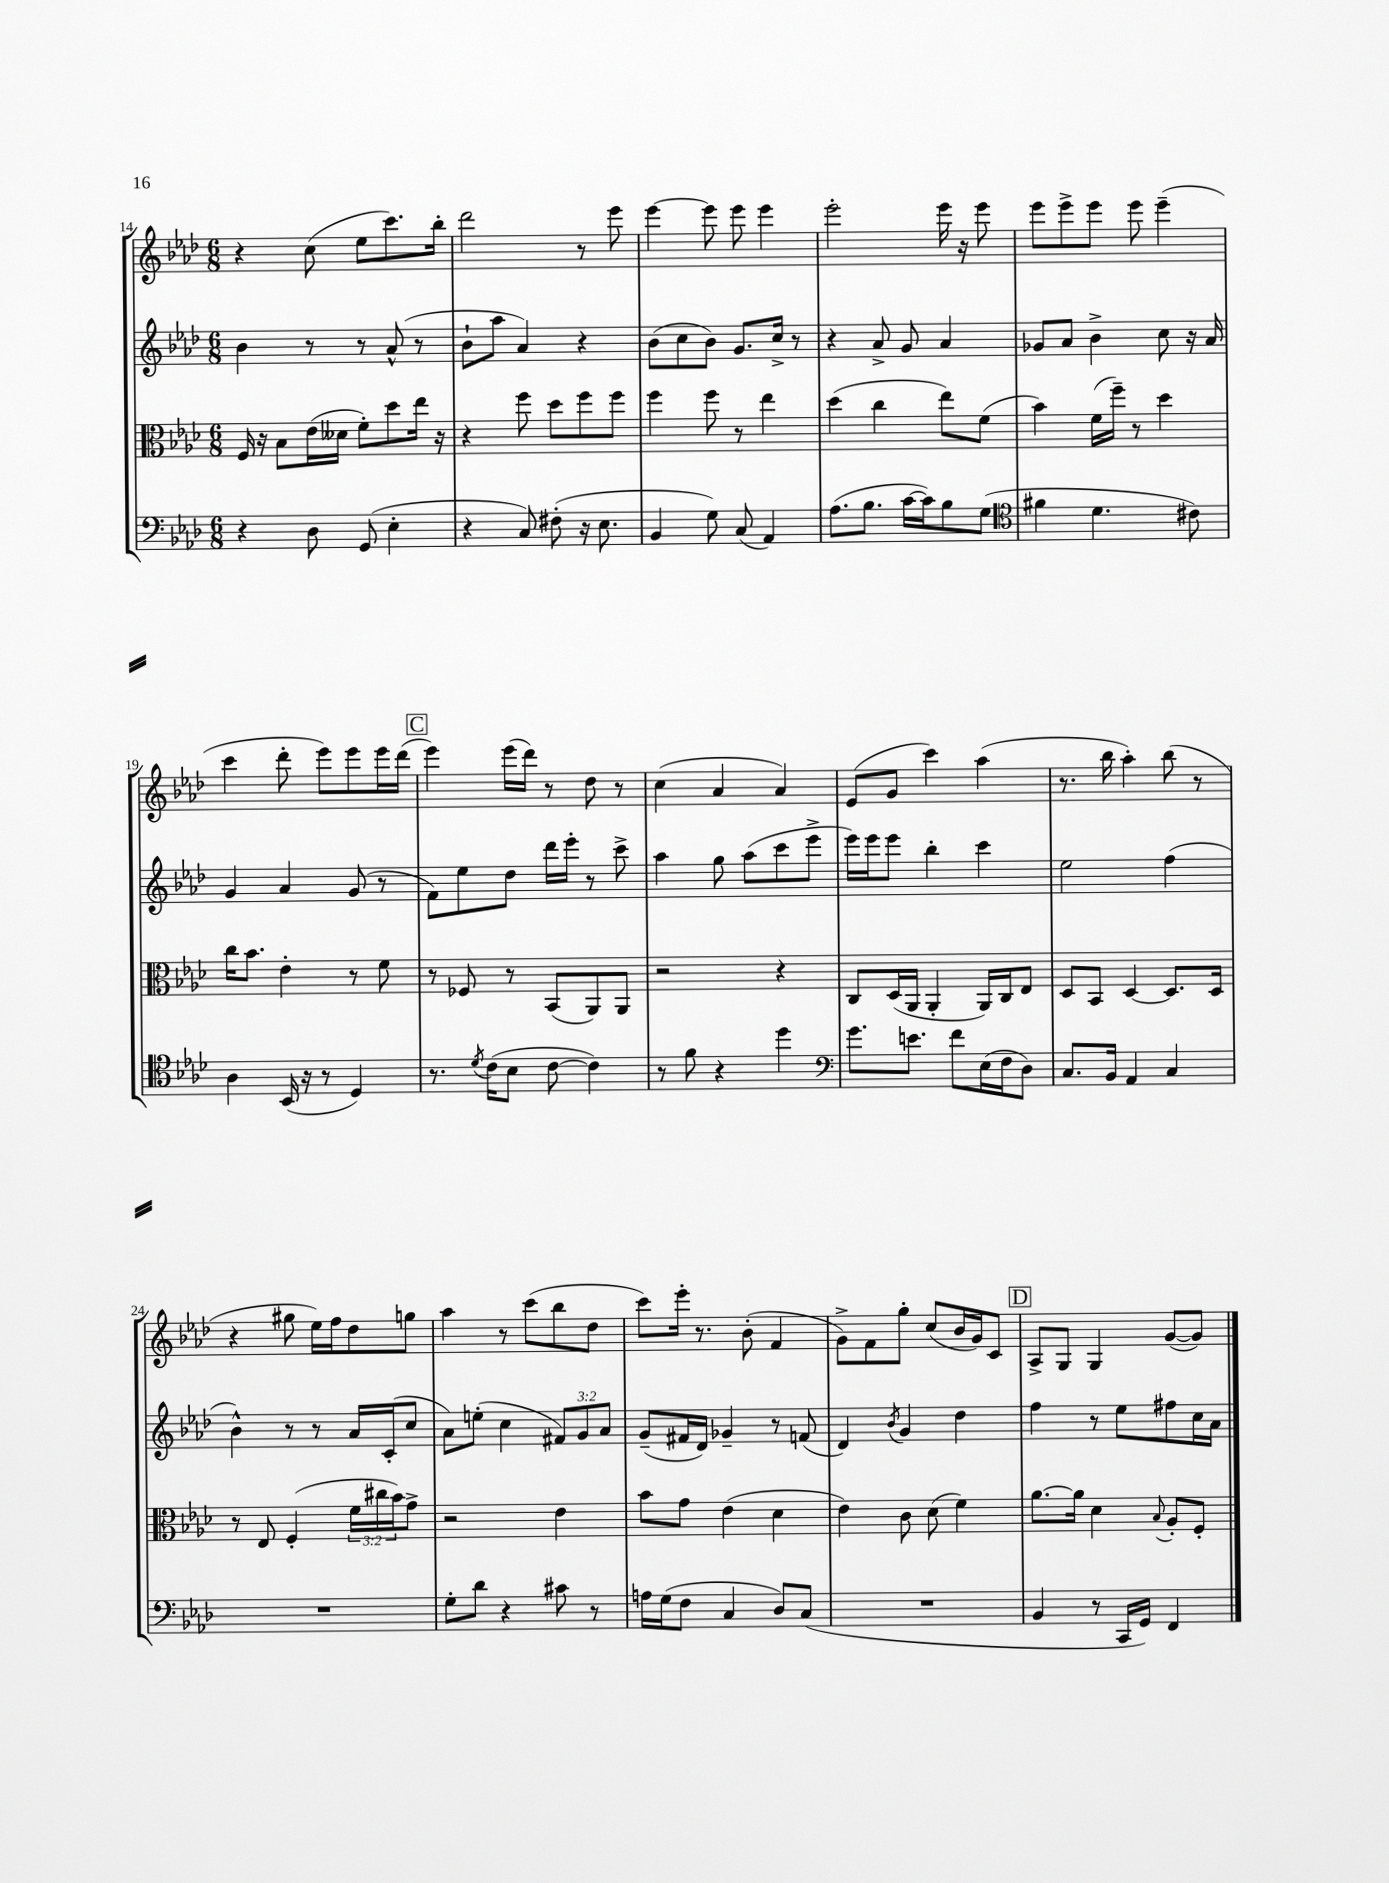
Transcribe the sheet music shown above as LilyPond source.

<<
\new StaffGroup <<
\new Staff = "s0" {
    \clef treble \key aes \major \numericTimeSignature \time 6/8
    r4 c''8( ees''8 c'''8.) bes''16-. |
    des'''2 r8 ees'''8 |
    ees'''4~ ees'''8 ees'''8 ees'''4 |
    ees'''2-. ees'''16 r16 ees'''8 |
    ees'''8 ees'''8-> ees'''8 ees'''8 ees'''4--( |
    c'''4 des'''8-. ees'''8) ees'''8 ees'''16 des'''16( |
    \mark \markup { \box "C" } ees'''4) ees'''16( des'''16) r8 des''8 r8 |
    c''4( aes'4 aes'4) |
    ees'8( g'8 c'''4) aes''4( |
    r8. bes''16 aes''4-.) bes''8( r8 |
    r4 gis''8 ees''16) f''16 des''8 g''8 |
    aes''4 r8 c'''8( bes''8 des''8 |
    c'''8) ees'''16-. r8. bes'8-.( f'4 |
    g'8->) f'8 g''8-. c''8( bes'16 g'16) c'8 |
    \mark \markup { \box "D" } aes8-> g8 g4 g'8~( g'8) \bar "|." |
}
\new Staff = "s1" {
    \clef treble \key aes \major \numericTimeSignature \time 6/8 \override Staff.TupletNumber.text = #tuplet-number::calc-fraction-text
    bes'4 r8 r8 aes'8-^( r8 |
    bes'8-! aes''8 aes'4) r4 |
    bes'8( c''8 bes'8) g'8. c''16-> r8 |
    r4 aes'8-> g'8 aes'4 |
    ges'8 aes'8 bes'4-> c''8 r16 aes'16 |
    g'4 aes'4 g'8( r8 |
    \mark \markup { \box "C" } f'8) ees''8 des''8 des'''16 ees'''16-. r8 c'''8-> |
    aes''4 g''8 aes''8( c'''8 ees'''8-> |
    ees'''16) ees'''16 ees'''8 bes''4-. c'''4 |
    ees''2 f''4( |
    bes'4-^) r8 r8 aes'16 c'16-.( c''8 |
    aes'8) e''8-.( c''4 \tuplet 3/2 { fis'8) g'8 aes'8 } |
    g'8--( fis'16 des'16) ges'4-- r8 f'8( |
    des'4) \acciaccatura { bes'8 } g'4 des''4 |
    \mark \markup { \box "D" } f''4 r8 ees''8 fis''8 c''16 aes'16 \bar "|." |
}
\new Staff = "s2" {
    \clef alto \key aes \major \numericTimeSignature \time 6/8 \override Staff.TupletNumber.text = #tuplet-number::calc-fraction-text
    f16 r16 bes8 ees'16( deses'16 f'8-.) des''8 ees''16 r16 |
    r4 f''8 des''8 f''8 f''8 |
    f''4 f''8 r8 ees''4 |
    des''4( c''4 ees''8) f'8( |
    bes'4) f'16( f''16--) r8 des''4 |
    c''16 bes'8. ees'4-. r8 f'8 |
    \mark \markup { \box "C" } r8 fes8 r8 bes,8( aes,8) aes,8 |
    r2 r4 |
    c8 des16( aes,16 aes,4-. aes,16) c16 ees8 |
    des8 bes,8 des4~ des8. des16 |
    r8 ees8 f4-.( \tuplet 3/2 { f'16 cis''16 bes'16) } g'8-> |
    r2 ees'4 |
    bes'8 g'8 ees'4( des'4 |
    ees'4) c'8 des'8( f'4) |
    \mark \markup { \box "D" } aes'8.~ aes'16 des'4 \appoggiatura { bes8 } aes8-. f8-. \bar "|." |
}
\new Staff = "s3" {
    \clef bass \key aes \major \numericTimeSignature \time 6/8
    r4 des8 g,8( ees4-. |
    r4 c8) fis8-.( r16 ees8. |
    bes,4 g8) c8( aes,4) |
    aes8.( bes8. c'16~ c'16) bes8 g8( |
    \clef tenor fis'4 des'4. cis'8) |
    aes4 bes,16( r16 r8 des4) |
    \mark \markup { \box "C" } r8. \acciaccatura { des'8 } c'16( bes8 c'8~ c'4) |
    r8 f'8 r4 des''4 |
    \clef bass g'8. e'8. f'8 ees16( f16 des8) |
    c8. bes,16 aes,4 c4 |
    R2. |
    g8-. des'8 r4 cis'8 r8 |
    a16 g16( f8 c4 des8) c8( |
    R2. |
    \mark \markup { \box "D" } bes,4 r8 c,16 g,16) f,4 \bar "|." |
}
>>
>>
\layout { \context { \Score currentBarNumber = #14 } }
